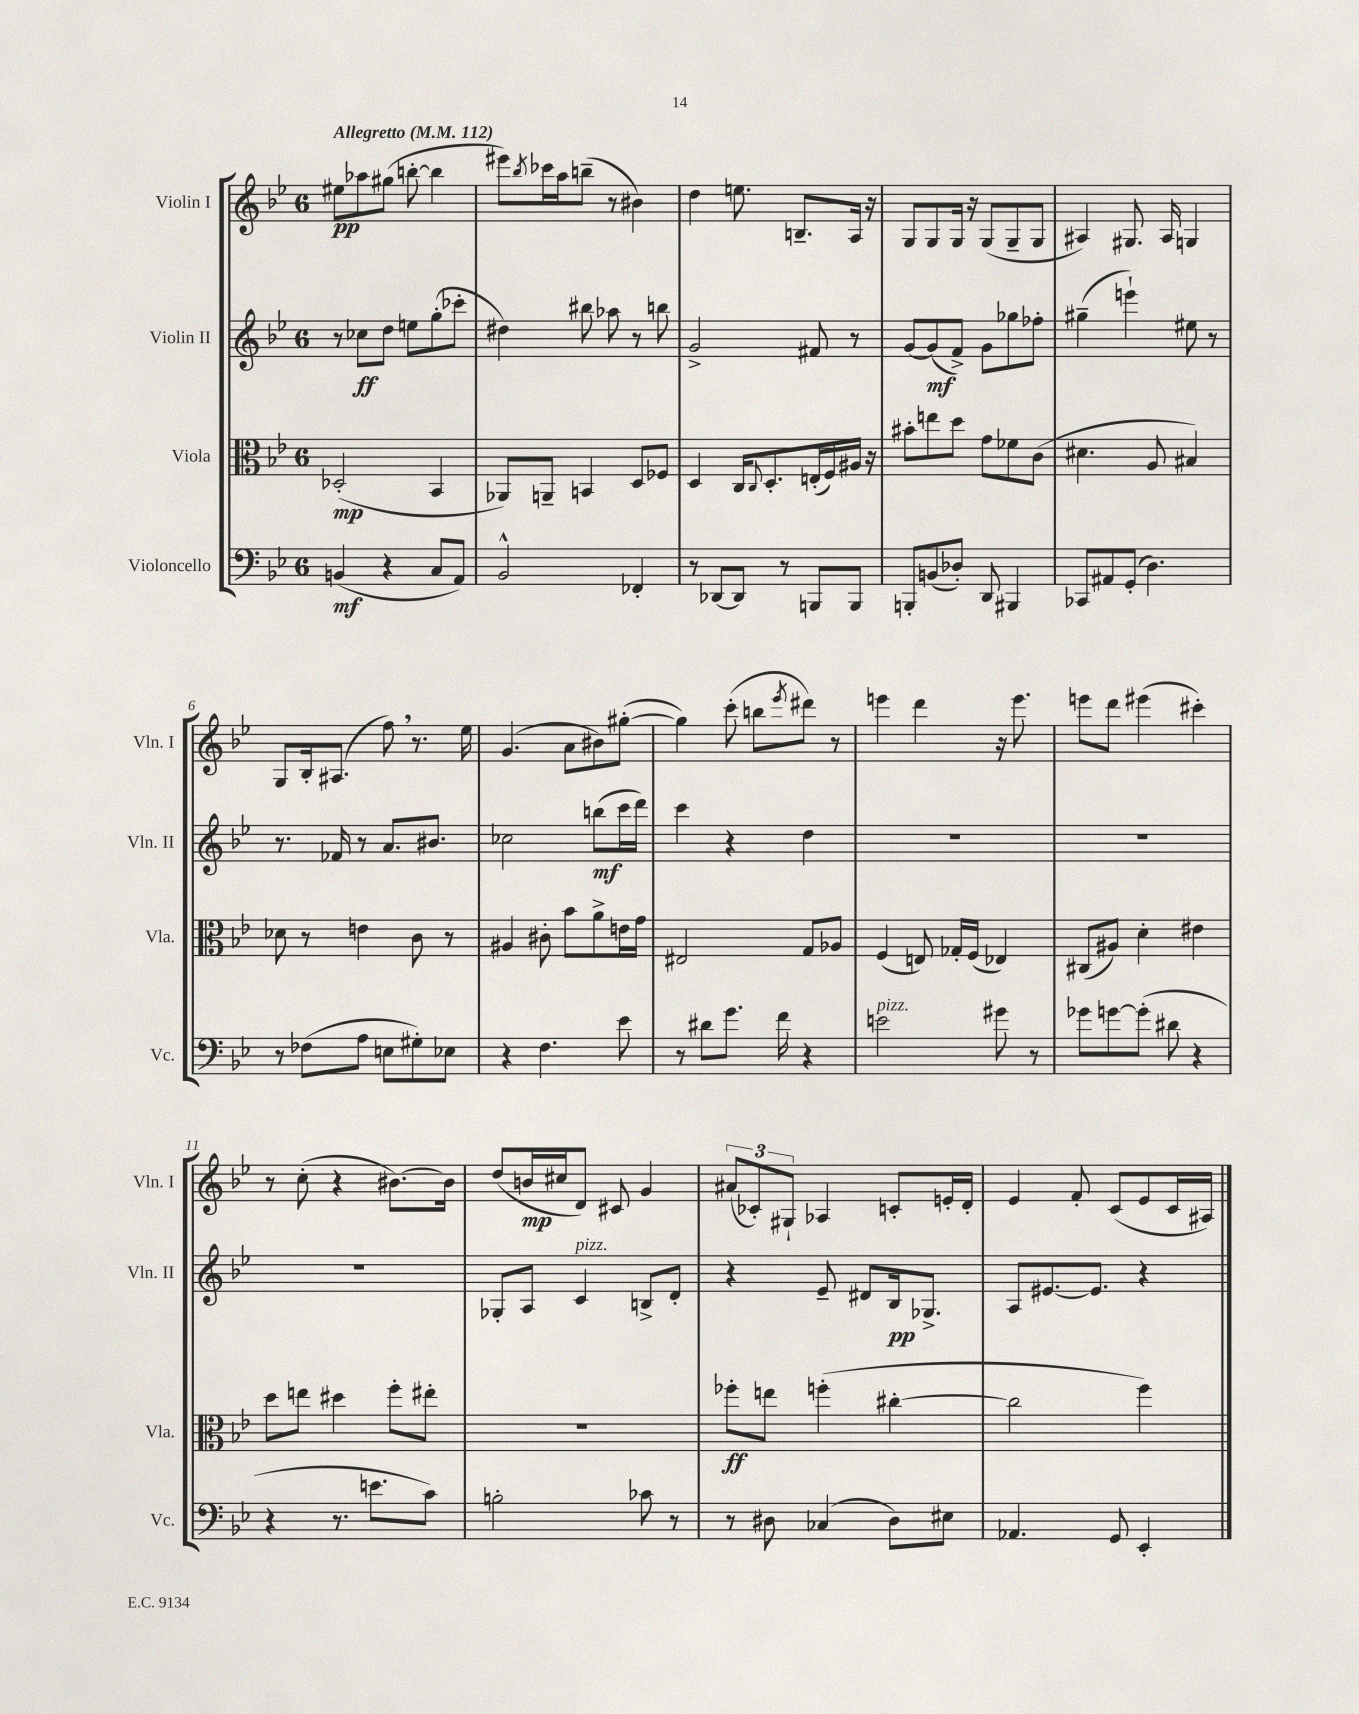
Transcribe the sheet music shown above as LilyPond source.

<<
\new StaffGroup <<
\new Staff = "s0" \with { instrumentName = "Violin I" shortInstrumentName = "Vln. I" } {
    \clef treble \key bes \major \once \override Staff.TimeSignature.style = #'single-digit \time 6/8 \tempo "Allegretto" 4 = 112
    eis''8\pp aes''8 gis''8( b''8~-. b''4 |
    eis'''8) \acciaccatura { bes''8 } ces'''16 a''16 b''8--( r8 bis'4) |
    d''4 e''8. b8.-- a16 r16 |
    g8 g8 g16 r16 g8( g8-- g8 |
    ais4) gis8. ais16 g4 |
    g8 bes16-. ais8.( f''8) \breathe r8. ees''16 |
    g'4.( a'8 bis'8) gis''8~-.( |
    gis''4) c'''8-.( b''8 \acciaccatura { ees'''8 } dis'''8) r8 |
    e'''4 d'''4 r16 e'''8. |
    e'''8 d'''8 eis'''4( cis'''4-.) |
    r8 c''8-.( r4 bis'8.~) bis'16 |
    d''8( b'16\mp cis''16 d'8) cis'8 g'4 |
    \tuplet 3/2 { ais'8( ces'8-.) gis8-! } aes4 c'8-. e'16-. d'16-. |
    ees'4 f'8-. c'8( ees'8 c'16 ais16) \bar "|." |
}
\new Staff = "s1" \with { instrumentName = "Violin II" shortInstrumentName = "Vln. II" } {
    \clef treble \key bes \major \once \override Staff.TimeSignature.style = #'single-digit \time 6/8
    r8 ces''8\ff d''8 e''8 g''8-.( ces'''8-. |
    dis''4) bis''8 aes''8 r8 b''8 |
    g'2-> fis'8 r8 |
    g'8~ g'8\mf( f'8->) g'8 ges''8 fes''8-. |
    gis''4--( e'''4-!) eis''8 r8 |
    r8. fes'16 r8 a'8. bis'8. |
    ces''2 b''8\mf( c'''16 d'''16) |
    c'''4 r4 d''4 |
    R2. |
    R2. |
    R2. |
    ges8-. a8 c'4^\markup { \italic "pizz." } b8-> d'8-. |
    r4 ees'8-- dis'8 bes16\pp ges8.-> |
    a8 eis'8.~ eis'8. r4 \bar "|." |
}
\new Staff = "s2" \with { instrumentName = "Viola" shortInstrumentName = "Vla." } {
    \clef alto \key bes \major \once \override Staff.TimeSignature.style = #'single-digit \time 6/8
    des2-.\mp( bes,4 |
    aes,8) a,8-- b,4 d8 fes8 |
    d4 c16 \appoggiatura { c8 } d8.-. e16-.( f16) ais16 r16 |
    bis'8-. e''8 d''8 g'8 fes'8 c'8( |
    dis'4. a8 bis4) |
    des'8 r8 e'4 c'8 r8 |
    ais4 cis'8-. bes'8 a'8-> e'16 g'16 |
    eis2 g8 aes8 |
    f4( e8) ges16-. f16( ees4) |
    cis8( ais8) d'4-. eis'4 |
    d''8 e''8 dis''4 f''8-. eis''8-. |
    R2. |
    fes''8-.\ff e''8 f''4-.( cis''4~-. |
    cis''2 f''4) \bar "|." |
}
\new Staff = "s3" \with { instrumentName = "Violoncello" shortInstrumentName = "Vc." } {
    \clef bass \key bes \major \once \override Staff.TimeSignature.style = #'single-digit \time 6/8
    b,4\mf( r4 c8 a,8) |
    bes,2-^ fes,4-. |
    r8 des,8~ des,8 r8 b,,8 b,,8 |
    b,,8-. b,8( des8-.) d,8 bis,,4 |
    ces,8 ais,8 g,8-.( d4.) |
    r8 fes8( a8 e8 gis8-.) ees8 |
    r4 f4. ees'8 |
    r8 dis'8 g'8. f'16 r4 |
    e'2^\markup { \italic "pizz." } gis'8 r8 |
    ges'8 g'8~ g'8-.( dis'8 r4 |
    r4 r8. e'8. c'8) |
    b2-. ces'8 r8 |
    r8 dis8 ces4( dis8) eis8 |
    aes,4. g,8 ees,4-. \bar "|." |
}
>>
>>
